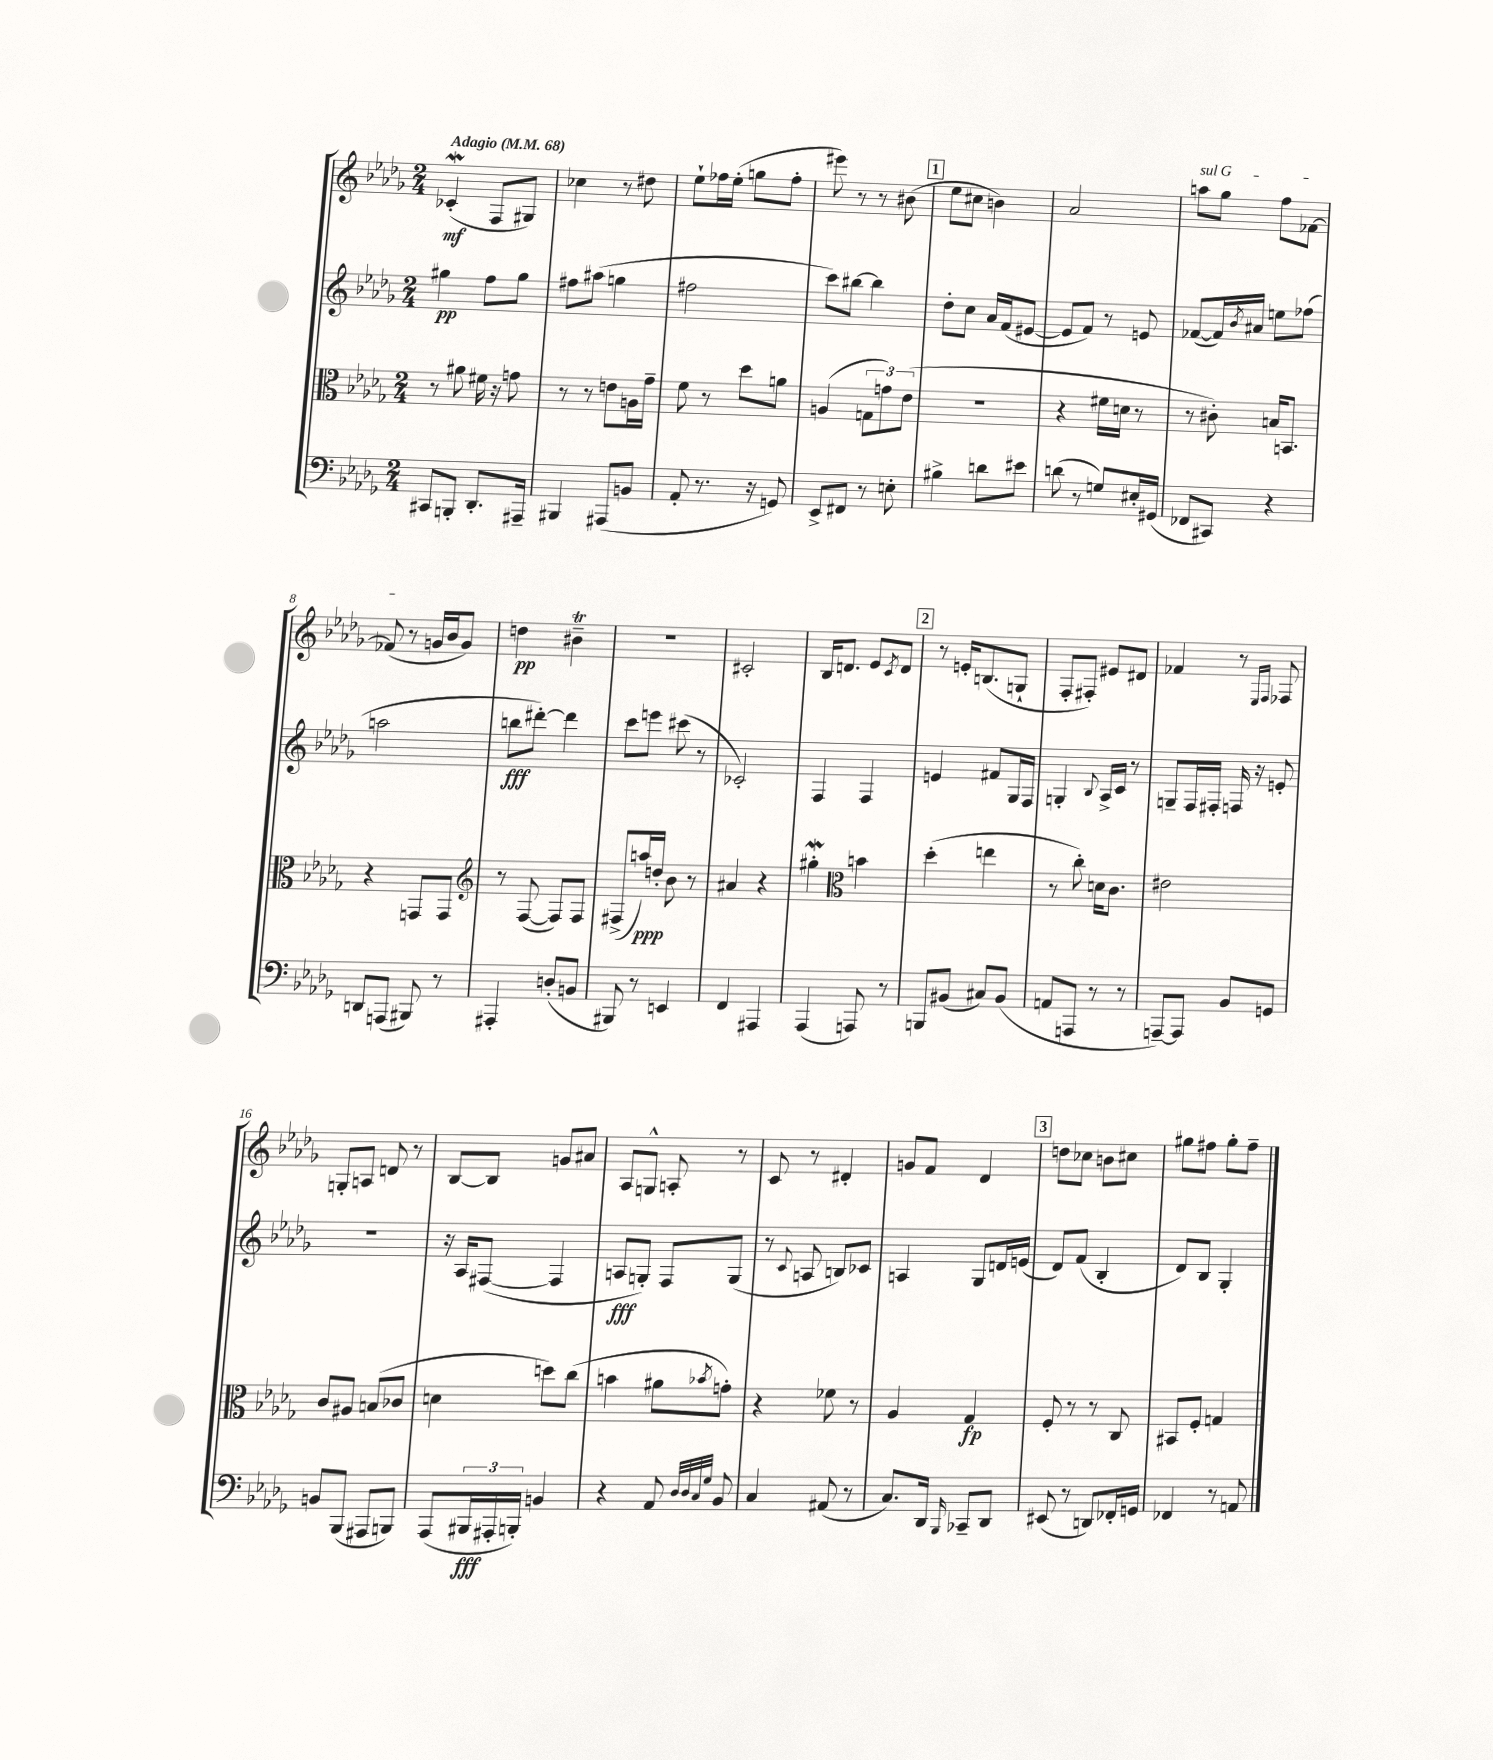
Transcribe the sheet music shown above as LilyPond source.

<<
\new StaffGroup <<
\new Staff = "s0" {
    \clef treble \key des \major \numericTimeSignature \time 2/4 \tempo "Adagio" 4 = 68
    ces'4-.\mordent\mf( f8 gis8) |
    ces''4 r8 dis''8 |
    ees''8-! fes''16 ees''16-.( g''8 fes''8-. |
    eis'''8) r8 r8 bis'8( |
    \mark \markup { \box "1" } ees''8 cis''8 b'4) |
    aes'2 |
    \once \override TextSpanner.bound-details.left.text = \markup { \italic "sul G" } a''8\startTextSpan ges''8 f''8 fes'8~ |
    fes'8\stopTextSpan( r8 g'16 bes'16 g'8) |
    d''4\pp bis'4--\trill |
    r2 |
    cis'2-. |
    bes16 d'8. ees'8 \acciaccatura { c'8 } d'8 |
    \mark \markup { \box "2" } r8 e'16-. b8.( g8-! |
    f8-. fis8-.) eis'8 dis'8 |
    fes'4 r8 \grace { ees16 f16 } fes8 |
    g8-. a8 d'8 r8 |
    bes8~ bes8 g'8 ais'8 |
    aes8 g8-^ a8-. r8 |
    c'8 r8 dis'4-. |
    g'8 f'8 des'4 |
    \mark \markup { \box "3" } d''8 ces''8 b'8 cis''8 |
    gis''8 fis''8 gis''8-. fis''8-- \bar "|." |
}
\new Staff = "s1" {
    \clef treble \key des \major \numericTimeSignature \time 2/4
    gis''4\pp f''8 gis''8 |
    fis''8 ais''8( g''4 |
    fis''2 |
    c'''8) bis''8~ bis''4 |
    \mark \markup { \box "1" } des''8-. c''8 aes'16 f'16( eis'8~ |
    eis'8 f'8) r8 e'8 |
    fes'8~( fes'16) \acciaccatura { bes'8 } ais'16 e''8 fes''8( |
    a''2 |
    b''8\fff dis'''8~-.) dis'''4 |
    c'''8 e'''8 cis'''8( r8 |
    ces'2-.) |
    f4 f4 |
    \mark \markup { \box "2" } e'4 fis'8 ges16 f16 |
    g4-. \appoggiatura { bes8 } aes16-> c'16 r8 |
    g8-- f16 fis16-. f16 r16 e'8-. |
    r2 |
    r16 aes16 fis8~( fis4 |
    a8\fff g8-.) f8 g8( |
    r8 \appoggiatura { c'8 } a8 b8) ces'8 |
    a4 ges8 d'16 e'16( |
    \mark \markup { \box "3" } des'8) f'8( bes4-. |
    des'8) bes8 ges4-. \bar "|." |
}
\new Staff = "s2" {
    \clef alto \key des \major \numericTimeSignature \time 2/4
    r8 ais'8 fis'16 r16 g'8 |
    r8 r8 e'8 a16 ges'16-- |
    f'8 r8 des''8 a'8 |
    a4( \tuplet 3/2 { g8 g'8) ees'8( } |
    \mark \markup { \box "1" } r2 |
    r4 fis'16 d'16 r8 |
    r8 cis'8-.) b16 b,8. |
    r4 g,8 g,8 |
    \clef treble r8 f8~( f8) f8 |
    fis8->( a''16\ppp) d''16-. bes'8 r8 |
    ais'4 r4 |
    gis''4-.\mordent \clef alto b'4 |
    \mark \markup { \box "2" } des''4-.( e''4 |
    r8 c''8-.) d'16 c'8. |
    eis'2 |
    c'8 ais8 b8( ces'8 |
    d'4 d''8) c''8( |
    b'4 ais'8 \acciaccatura { bes'8 } g'8-.) |
    r4 fes'8 r8 |
    aes4 ges4\fp |
    \mark \markup { \box "3" } f8-. r8 r8 c8 |
    bis,8 f8-. g4 \bar "|." |
}
\new Staff = "s3" {
    \clef bass \key des \major \numericTimeSignature \time 2/4
    cis,8 b,,8-. des,8.-. ais,,16-- |
    bis,,4 ais,,8( b,8 |
    aes,8-. r8. r16 g,8) |
    ees,8-> fis,8 r8 e8-. |
    \mark \markup { \box "1" } bis4-> d'8 eis'8 |
    d'8( r8 g8) eis16-. gis,16( |
    fes,8 cis,8) r4 |
    d,8 a,,8( bis,,8) r8 |
    ais,,4-. d8-.( b,8 |
    bis,,8) r8 e,4 |
    f,4 ais,,4 |
    aes,,4( a,,8) r8 |
    \mark \markup { \box "2" } b,,8 bis,8( cis8) bis,8( |
    a,8 a,,8 r8 r8 |
    a,,8~--) a,,8 bes,8 g,8 |
    b,8 bes,,8( ais,,8 b,,8) |
    aes,,8( \tuplet 3/2 { bis,,16\fff ais,,16-. b,,16-.) } b,4 |
    r4 aes,8 \grace { des32 des32 c32 ges32 } bes,8 |
    c4 ais,8( r8 |
    c8.) des,16 \grace { bes,,16 } ces,8-- des,8 |
    \mark \markup { \box "3" } eis,8( r8 d,8) fes,16-. g,16 |
    fes,4 r8 a,8 \bar "|." |
}
>>
>>
